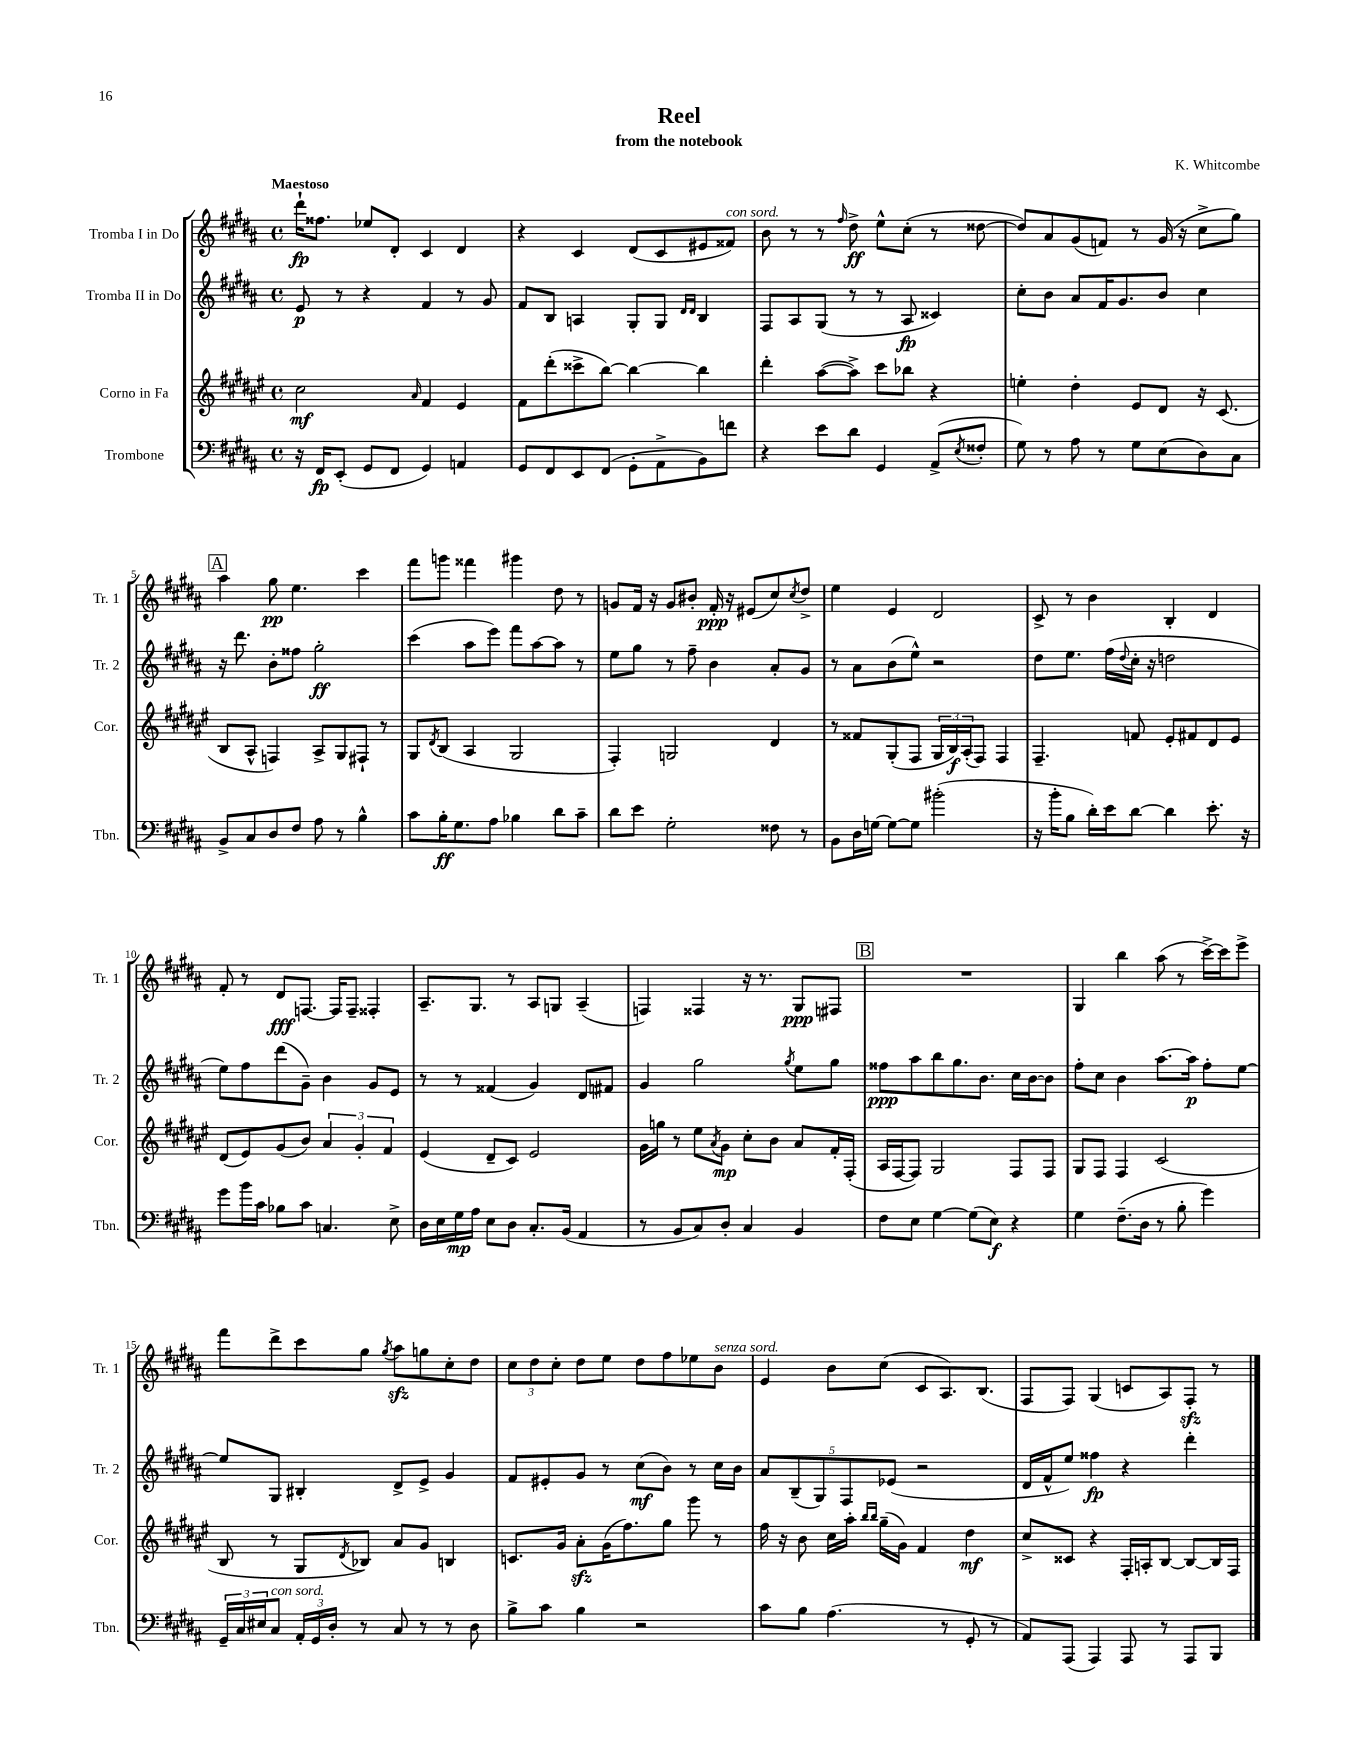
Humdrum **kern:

**kern	**kern	**kern	**kern
*staff4	*staff3	*staff2	*staff1
*clefF4	*clefG2	*clefG2	*clefG2
*k[f#c#g#d#a#]	*k[f#c#g#d#a#e#]	*k[f#c#g#d#a#]	*k[f#c#g#d#a#]
*M4/4	*M4/4	*M4/4	*M4/4
*met(c)	*met(c)	*met(c)	*met(c)
16r	2cc#	8e	16ddd#`
16FF#	.	.	8.ff##
(8EE'	.	8r	.
8GG#	.	4r	8ee-
8FF#	.	.	8d#'
.	16qqa#	.	.
4GG#)	4f#	4f#	4c#
4AA	4e#	8r	4d#
.	.	8g#	.
=	=	=	=
8GG#	8f#	8f#	4r
8FF#	(8ddd#'	8B	.
8EE	8ccc##^	4A	4c#
(8FF#	[8bb)	.	.
8GG#'	4bb_	8G#'	(8d#
8AA#^	.	8G#	8c#
.	.	16qqd#	.
.	.	16qqd#	.
8BB)	4bb]	4B	8e#
8f	.	.	8f##)
=	=	=	=
4r	4ddd#'	8F#	8b
.	.	8A#	8r
8e	([8aa#	(8G#	8r
.	.	.	16qqff#
8d#	8aa#^])	8r	8dd#^
4GG#	8ccc#	8r	8ee^^
.	8bb-	8A#	(8cc#'
(8AA#^	4r	4c##)	8r
8qE	.	.	.
8F##'	.	.	[8dd##
=	=	=	=
8G#)	4ee'	8cc#'	8dd##])
8r	.	8b	8a#
8A#	4dd#'	8a#	(8g#
8r	.	16f#	8f)
.	.	8.g#	.
8G#	8e#	.	8r
(8E	8d#	8b	(16g#
.	.	.	16r
8D#)	16r	4cc#	8cc#^
.	(8.c#	.	.
8C#	.	.	8gg#)
=	=	=	=
8BB^	8B	16r	4aa#
.	.	8.ddd#	.
8C#	8A#^^	.	.
8D#	4F)	8b'	8gg#
8F#	.	8ff##	4.ee
8A#	8A#^	2gg#'	.
8r	8G#	.	.
4B^^	8F#`	.	4ccc#
.	8r	.	.
=	=	=	=
8c#	8G#	(4ccc#	8fff#
.	8qd#	.	.
16B'	(8B	.	8ggg
8.G#	.	.	.
.	4A#	8aa#	4fff##
8A#	.	8eee)	.
4B-	2G#	8fff#	4ggg#
.	.	[8aa#	.
8d#	.	8aa#]	8dd#
8c#~	.	8r	8r
=	=	=	=
8d#	4F#')	8ee	8g
8e	.	8gg#	16f#
.	.	.	16r
2G#'	2G	8r	8g
.	.	8ff#~	8b#'
.	.	4b	16f#'
.	.	.	16r
.	.	.	(8e#
8F##	4d#	8a#'	8cc#)
.	.	.	8qcc#
8r	.	8g#	8dd#^
=	=	=	=
8BB	8r	8r	4ee
16D#	8f##	8a#	.
[16G	.	.	.
8G_	(8G#'	(8b	4e
8G]	8F#	8ee^^)	.
(2b#'	24G#	2r	2d#
.	24B)	.	.
.	(24A#'	.	.
.	8F#)	.	.
.	4F#	.	.
=	=	=	=
16r	4.F#~	8dd#	8c#^
16b'	.	.	.
8B	.	8.ee	8r
16d#')	.	.	4b
16e	.	(16ff#	.
.	.	8qqdd#	.
[8d#	8f	16cc#'	.
.	.	16r	.
4d#]	8e#'	2dd	4B'
.	8f#	.	.
8.e'	8d#	.	4d#
.	8e#	.	.
16r	.	.	.
=	=	=	=
8g#	(8d#	8ee)	8f#'
16b	8e#)	8ff#	8r
16c#	.	.	.
8B-	(8g#	(8ddd#	8d#
8c#	8b)	8g#~)	[8.F
4.C	6a#	4b	.
.	.	.	16F]
.	.	.	8F~
.	6g#'	.	.
.	.	8g#	4F##'
.	6f#	.	.
8E^	.	8e	.
=	=	=	=
16D#	(4e#	8r	8.A#~
16E	.	.	.
16G#	.	8r	.
16A#	.	.	8.G#
8E	8d#~	(4f##	.
8D#	8c#)	.	8r
8.C#'	2e#	4g#)	8A#
.	.	.	8G
(16BB	.	.	.
4AA#	.	8d#	(4A#~
.	.	8f#	.
=	=	=	=
8r	16g#	4g#	4F)
.	16gg	.	.
8BB	8r	.	.
8C#)	8ee#	2gg#	4F##
.	8qa#	.	.
8D#'	8g#	.	.
4C#	8cc#'	.	16r
.	.	.	8.r
.	8b	.	.
.	.	8qgg#	.
4BB	8a#	8ee	8G#
.	16f#'	8gg#	8F#
.	(16F#'	.	.
=	=	=	=
8F#	16A#	8ff##	1r
.	[16F#	.	.
8E	8F#])	8aa#	.
[4G#	2G#	8bb	.
.	.	8.gg#	.
(8G#]	.	.	.
.	.	8.b	.
8E)	.	.	.
4r	8F#	16cc#	.
.	.	[16b	.
.	8F#	8b]	.
=	=	=	=
4G#	8G#	8ff#'	4G#
.	8F#	8cc#	.
(8.F#~	4F#	4b	4bb
16D#	.	.	.
8r	(2c#	[8.aa#	(8aa#
8B'	.	.	8r
.	.	16aa#]	.
4g#)	.	8ff#'	[16ccc#^)
.	.	.	16ccc#]
.	.	[8ee	8eee^
=	=	=	=
24GG#~	8B	8ee]	8fff#
24C#	.	.	.
24E#	.	.	.
8C#	8r	8G#	8ddd#^
24AA#'	8G#	4B#'	8ccc#
24GG#	.	.	.
24D#'	.	.	.
.	8qd#	.	.
8r	8B-)	.	8gg#
.	.	.	8qgg#
8C#	8a#	8d#^	8aa#
8r	8g#	8e^	8gg
8r	4B	4g#	8cc#'
8D#	.	.	8dd#
=	=	=	=
8B^	8.c	8f#	12cc#
.	.	.	12dd#
8c#	.	8e#'	.
.	.	.	12cc#'
.	16g#	.	.
4B	8a#'	8g#	8dd#
.	(16g#	8r	8ee
.	8.ff#)	.	.
2r	.	(8cc#	8dd#
.	8gg#	8b)	8ff#
.	8ggg#	8r	8ee-
.	8r	16cc#	8b
.	.	16b	.
=	=	=	=
8c#	16ff#	10a#	4e
.	16r	.	.
.	.	(10B~	.
8B	8b	.	.
.	.	10G#)	.
(4.A#	16cc#	.	8b
.	.	10F#	.
.	16aa#'	.	.
.	16qqbb	.	.
.	16qqbb	.	.
.	(16gg#~	.	(8cc#
.	.	(10e-	.
.	16g#)	.	.
.	4f#	2r	8c#
8r	.	.	8.A#)
8GG#'	4dd#	.	.
.	.	.	(8.B
8r	.	.	.
=	=	=	=
8AA#)	8cc#^	16d#	8F#
.	.	16f#^^	.
(8AAA#	8c##	8ee)	8F#)
4AAA#)	4r	4ff##	(4G#
8AAA#	16F#'	4r	8c
.	16A'	.	.
8r	[8B	.	8A#)
8AAA#	8B_	4ddd#'	8F#'
8BBB	16B]	.	8r
.	16F#	.	.
==	==	==	==
*-	*-	*-	*-
